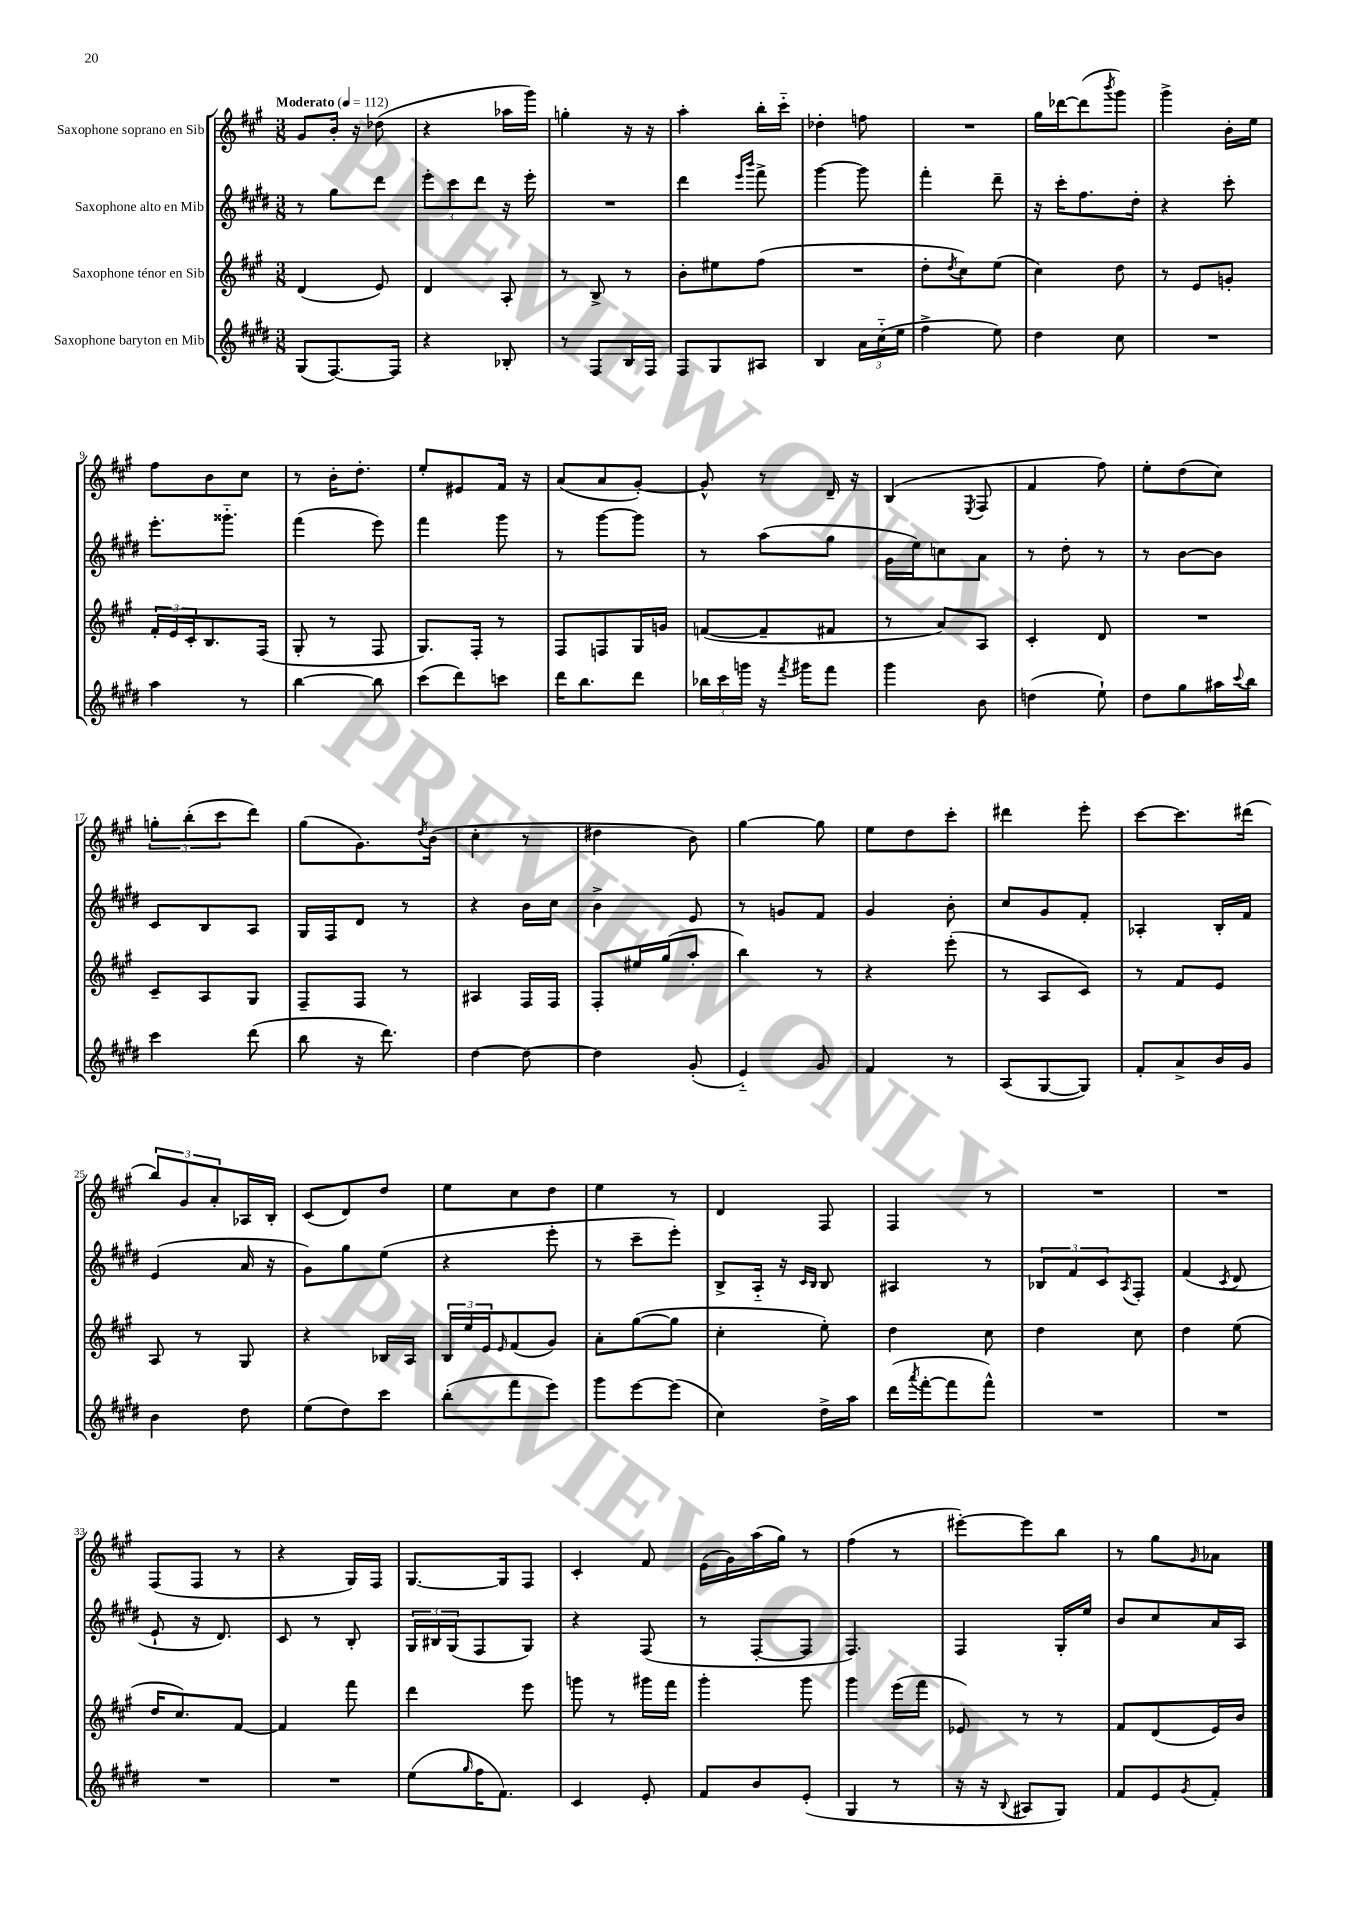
<<
\new StaffGroup <<
\new Staff = "s0" \with { instrumentName = "Saxophone soprano en Sib" } {
    \clef treble \key a \major \numericTimeSignature \time 3/8 \tempo "Moderato" 4 = 112
    gis'8 b'16-. r16 des''8( |
    r4 aes''16 gis'''16) |
    g''4-. r16 r16 |
    a''4-. b''16-. cis'''16-_ |
    des''4-. f''8 |
    R4. |
    gis''16 des'''16~ des'''8( \acciaccatura { b'''8 } gis'''8) |
    gis'''4-> b'16-. e''16 |
    fis''8 b'8 cis''8 |
    r8 b'16-. d''8.-. |
    e''8-. eis'8 fis'16 r16 |
    a'8( a'8 gis'8~-.) |
    gis'8-^ r8 d'16-- r16 |
    b4( \acciaccatura { e8 } fis8 |
    fis'4 fis''8) |
    e''8-. d''8( cis''8) |
    \tuplet 3/2 { g''8-. b''8-.( cis'''8 } d'''8) |
    gis''8( gis'8.) \acciaccatura { d''8 } b'16( |
    cis''4-. r8 |
    dis''4 b'8) |
    gis''4~ gis''8 |
    e''8 d''8 cis'''8-. |
    dis'''4 e'''8-. |
    cis'''8~ cis'''8. dis'''16( |
    \tuplet 3/2 { b''8) gis'8 a'8-. } aes16 b16-. |
    cis'8( d'8) d''8 |
    e''8 cis''8 d''8 |
    e''4 r8 |
    d'4 fis8 |
    fis4 r8 |
    R4. |
    R4. |
    fis8( fis8 r8 |
    r4 gis16) fis16 |
    gis8.~ gis16 fis8 |
    cis'4-. fis'8 |
    e'16( gis'16) a''16( gis''16) r8 |
    fis''4( r8 |
    eis'''8~-.) eis'''8 b''8 |
    r8 gis''8 \grace { gis'16 } aes'8 \bar "|." |
}
\new Staff = "s1" \with { instrumentName = "Saxophone alto en Mib" } {
    \clef treble \key e \major \numericTimeSignature \time 3/8
    r8 gis''8 dis'''8 |
    \tuplet 3/2 { e'''8-. cis'''8 dis'''8 } r16 e'''16-. |
    R4. |
    dis'''4 \grace { e'''16 b'''16 } fis'''8-> |
    gis'''4~ gis'''8 |
    fis'''4-. dis'''8-- |
    r16 cis'''16-. fis''8. dis''16-. |
    r4 cis'''8-. |
    e'''8.-. gisis'''8.-_ |
    fis'''4( e'''8) |
    fis'''4 gis'''8 |
    r8 gis'''8~ gis'''8 |
    r8 a''8( gis''8 |
    gis'16 e''16) c''8 a'8 |
    r8 dis''8-. r8 |
    r8 b'8~ b'8 |
    cis'8 b8 a8 |
    gis16 fis16 dis'8 r8 |
    r4 b'16 cis''16 |
    b'4-> e'8 |
    r8 g'8 fis'8 |
    gis'4 b'8-. |
    cis''8 gis'8 fis'8-. |
    aes4-. b16-. fis'16 |
    e'4( a'16 r16 |
    gis'8) gis''8 e''8( |
    r4 e'''8-. |
    r8 cis'''8-- e'''8-.) |
    b8-> a16-_ r16 \grace { cis'16 b16 } b8 |
    ais4 r8 |
    \tuplet 3/2 { bes8 fis'8 cis'8 } \acciaccatura { a8 } fis8-. |
    fis'4( \acciaccatura { cis'8 } dis'8 |
    e'8-! r16 dis'8.) |
    cis'8 r8 b8-. |
    \tuplet 3/2 { gis16 bis16 gis16( } fis8 gis8) |
    r4 fis8( |
    r8 fis8~-. fis8 |
    fis4.) |
    fis4 gis16-. e''16 |
    b'8 cis''8 a'16 a16 \bar "|." |
}
\new Staff = "s2" \with { instrumentName = "Saxophone ténor en Sib" } {
    \clef treble \key a \major \numericTimeSignature \time 3/8
    d'4( e'8) |
    d'4 a8-. |
    r8 b8-> r8 |
    b'8-. eis''8 fis''8( |
    R4. |
    d''8-. \acciaccatura { d''8 } cis''8) e''8( |
    cis''4) d''8 |
    r8 e'8 g'8-. |
    \tuplet 3/2 { fis'16-. e'16 cis'16-. } b8. fis16( |
    gis8-. r8 fis8 |
    gis8.) fis16-. r8 |
    fis8 f8 gis16 g'16 |
    f'8~( f'8-- fis'8 |
    r8 a'8) a8 |
    cis'4-. d'8 |
    R4. |
    cis'8-- a8 gis8 |
    fis8-- fis8 r8 |
    ais4 fis16 fis16 |
    fis8-. eis''16 gis''16( a''8-. |
    b''4) r8 |
    r4 e'''8-.( |
    r8 a8 cis'8) |
    r8 fis'8 e'8 |
    a8 r8 gis8 |
    r4 bes16 a16 |
    \tuplet 3/2 { b16 e''16 e'16 } \grace { e'16 } fis'8( gis'8) |
    a'8-. gis''8~( gis''8 |
    cis''4-. e''8-.) |
    d''4 cis''8 |
    d''4 cis''8 |
    d''4 e''8( |
    d''16 cis''8.) fis'8~ |
    fis'4 fis'''8 |
    d'''4 e'''8 |
    g'''8 r8 gis'''16 fis'''16 |
    gis'''4-. gis'''8 |
    gis'''4 e'''16( fis'''16 |
    ees'8) r8 r8 |
    fis'8 d'8( e'16) b'16 \bar "|." |
}
\new Staff = "s3" \with { instrumentName = "Saxophone baryton en Mib" } {
    \clef treble \key e \major \numericTimeSignature \time 3/8
    gis8( fis8.~) fis16 |
    r4 bes8-. |
    r8 fis8 b16 fis16 |
    fis8 gis8 ais8 |
    b4 \tuplet 3/2 { a'16 cis''16-_( e''16 } |
    fis''4-> e''8) |
    dis''4 cis''8 |
    R4. |
    a''4 r8 |
    b''4~ b''8 |
    cis'''8( dis'''8) c'''8 |
    dis'''16 b''8. dis'''8 |
    \tuplet 3/2 { bes''16 cis'''16 g'''16 } r16 \acciaccatura { fis'''8 } gis'''16 fis'''8 |
    gis'''4 b'8 |
    d''4( e''8-!) |
    dis''8 gis''8 ais''16 \appoggiatura { cis'''8 } b''16 |
    cis'''4 dis'''8( |
    b''8 r16 dis'''8.) |
    dis''4~ dis''8~ |
    dis''4 gis'8-.( |
    e'4-_) gis'8 |
    fis'4 r8 |
    a8( gis8~ gis8) |
    fis'8-. a'8-> b'16 gis'16 |
    b'4 dis''8 |
    e''8( dis''8) cis'''8 |
    b''8-.( fis'''8 e'''8) |
    gis'''8 e'''8~ e'''8( |
    cis''4) dis''16-> a''16 |
    dis'''16( \acciaccatura { a'''8 } fis'''16~-. fis'''8 fis'''8-^) |
    R4. |
    R4. |
    R4. |
    R4. |
    e''8( \grace { gis''16 } fis''16 fis'8.) |
    cis'4 e'8-. |
    fis'8 b'8 e'8-.( |
    gis4 r8 |
    r16 r16 \appoggiatura { b8 } ais8 gis8) |
    fis'8 e'8 \acciaccatura { gis'8 } fis'8-. \bar "|." |
}
>>
>>
